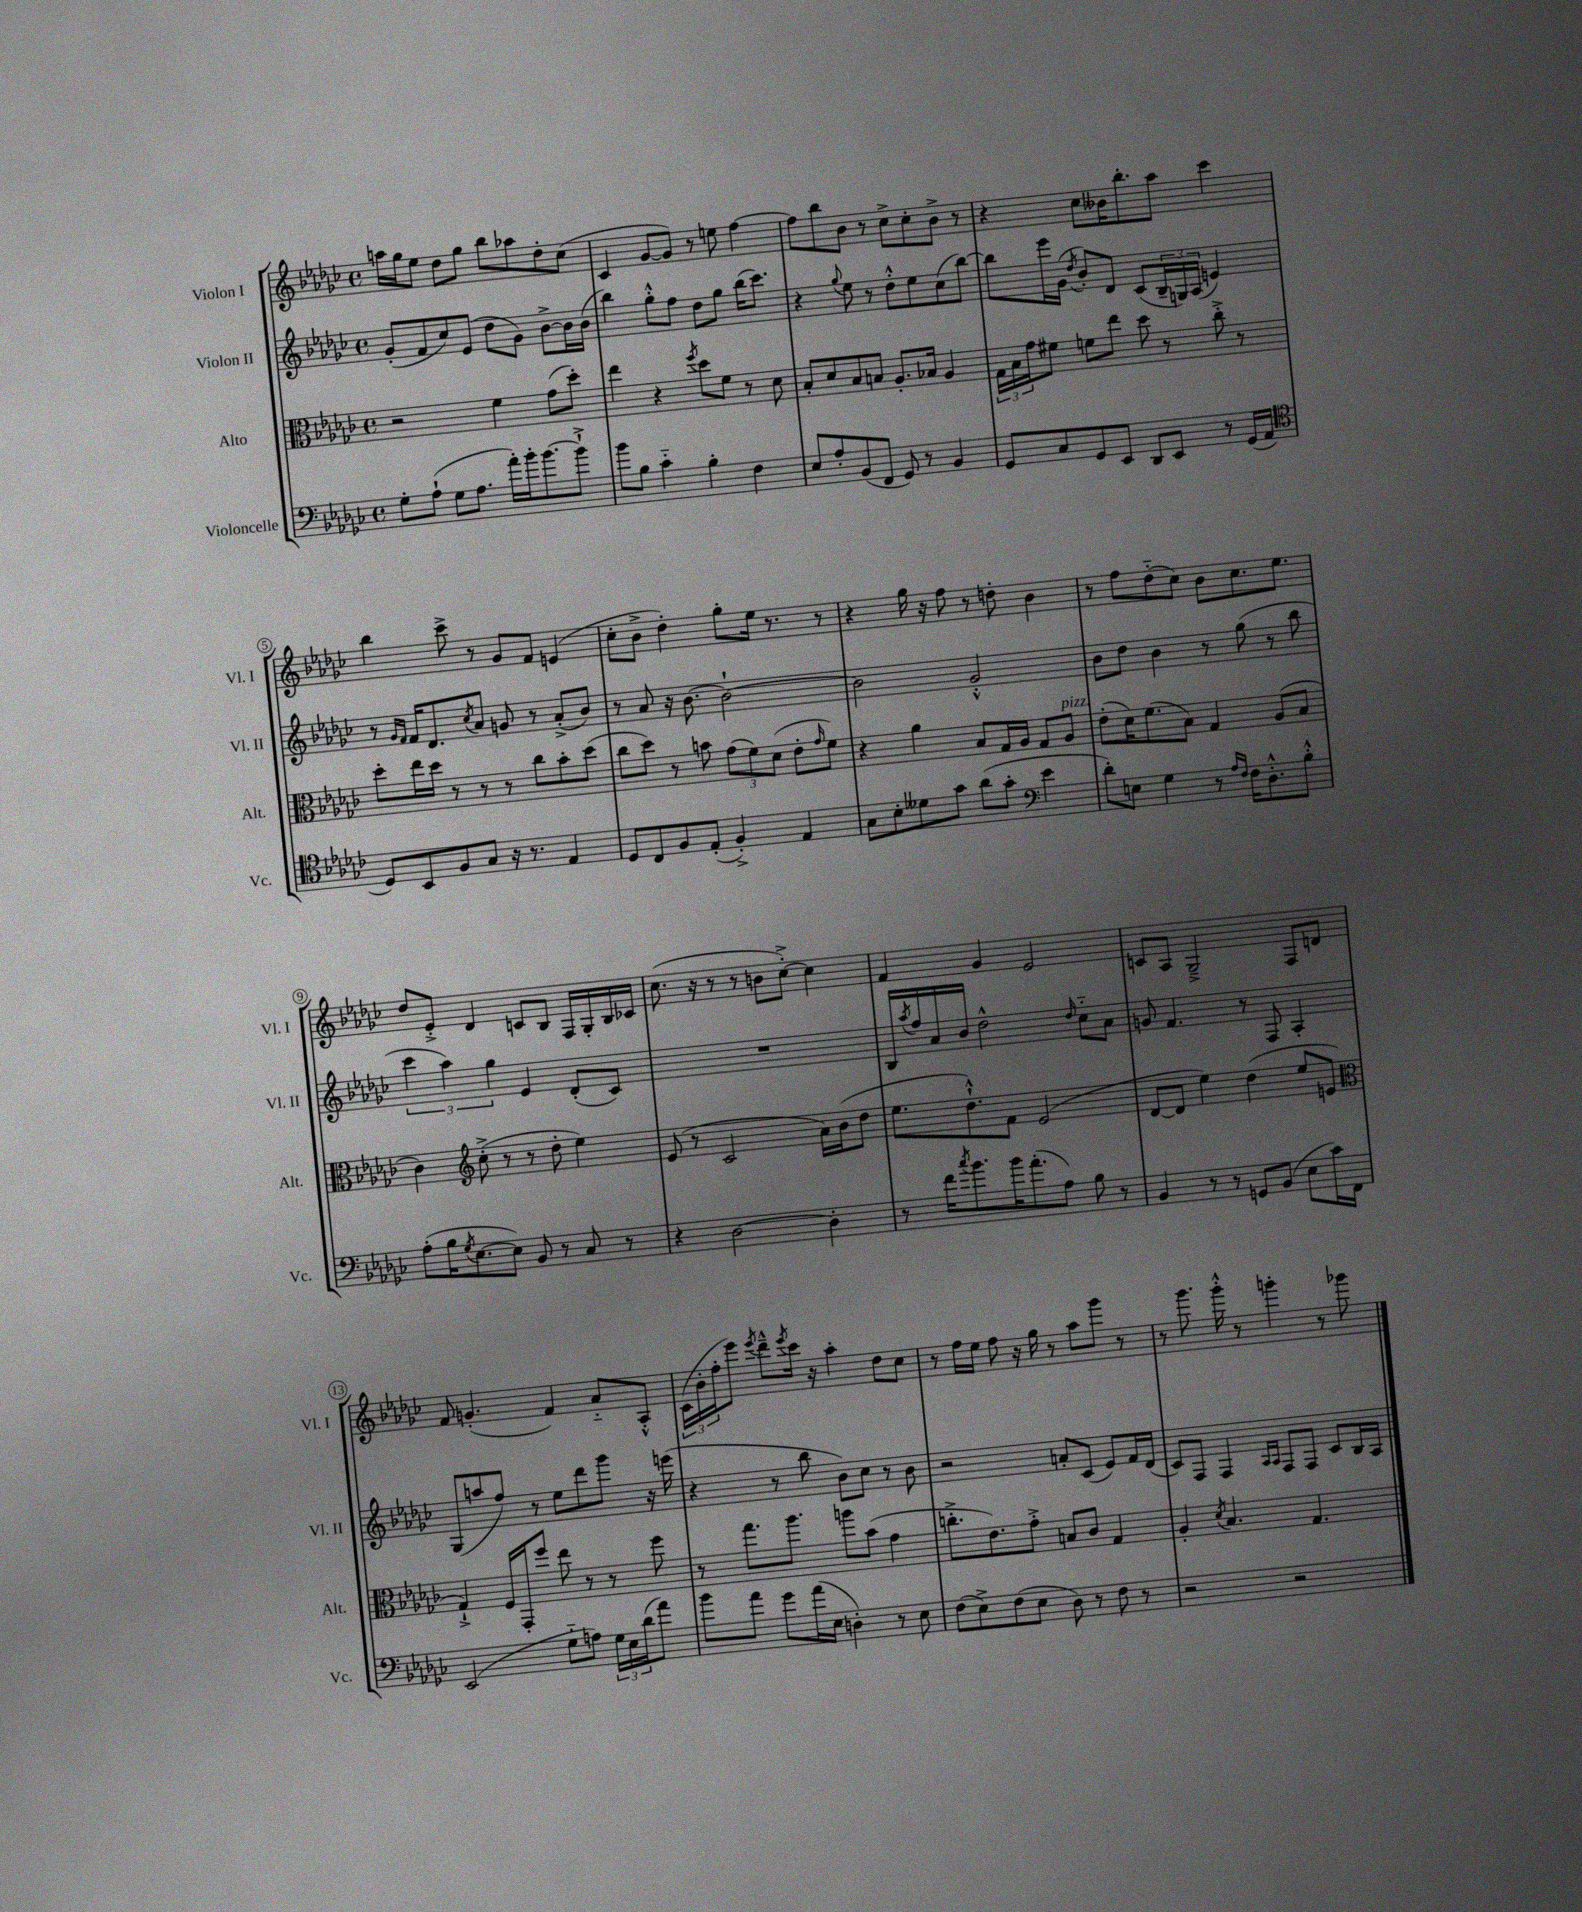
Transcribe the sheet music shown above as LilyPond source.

<<
\new StaffGroup <<
\new Staff = "s0" \with { instrumentName = "Violon I" shortInstrumentName = "Vl. I" } {
    \clef treble \key ges \major \defaultTimeSignature \time 4/4
    a''16 ges''16 ees''8 des''8 ges''8 bes''8 aes''8 des''8-. ces''8( |
    ces'4 ges'8~ ges'8) r8 e''8 f''4~ |
    f''8 bes''8 bes'8 r8 ces''8-> ces''8-. bes'8-> r8 |
    r4 ces''8 beses'16 bes''8.-. aes''8 ces'''4 |
    bes''4 ces'''8-> r8 ges'8 f'8 e'4( |
    ces''8-. bes'8-> des''4-.) ges''8-. ees''16 r8. r8 |
    r4 ges''16 r16 f''8 r8 d''8-. bes'4 |
    r8 f''8 des''8-_( ces''8) bes'8 ces''8. ees''8. |
    des''8 ees'8-.-> des'4 c'8 bes8 f16 ges16-. bes16 ces'16 |
    ces''8.( r16 r8 r8 b'8 ces''8~-.->) ces''4 |
    f'4 ges'4 ees'2 |
    c'8 aes8 ges2---> f8 d'8 |
    f'8 g'4.-.( f'4) aes'8-_ aes8-.-^ |
    \tuplet 3/2 { ces'16( bes'16-. f''16-. } ees'''8) \acciaccatura { ees'''8 } des'''8---^ \acciaccatura { ees'''8 } ces'''16 r16 aes''4-. des''8 ces''8 |
    r8 f''16 ees''16 f''8 r16 ges''16 r8 aes''8 ges'''8 r8 |
    r8 ges'''8. ges'''16-.-^ r8 g'''4-. r8 ges'''8 \bar "|." |
}
\new Staff = "s1" \with { instrumentName = "Violon II" shortInstrumentName = "Vl. II" } {
    \clef treble \key ges \major \defaultTimeSignature \time 4/4
    ges'8-.( f'8 ces''8) ees'8( des''8 ges'8) bes'8~-> bes'16 bes'16( |
    bes''4) ges''8-.-^ f''8 des''8 ges''8 bes''16( ces'''8.) |
    r4 \appoggiatura { ges''8 } ees''8 r8 des''8-.-^ ees''8 ces''8( bes''8~) |
    bes''8 ees'''16 ges'16( \acciaccatura { des''8 } bes'8-.) des'8 ces'8( \tuplet 3/2 { bes16-- g16) aes16( } e'4) |
    r8 \grace { ges'16 f'16 } f'16 des'8. \acciaccatura { ces''8 } aes'8 g'8 r8 aes'8-.->( bes'8) |
    r8 aes'8 r16 bes'8.~ bes'2~-! |
    bes'2 ges'2-.-^ |
    bes'8 des''8 bes'4 r8 ges''8( r8 bes''8 |
    \tuplet 3/2 { ces'''4 aes''4) ges''4 } ees'4 des'8-.( ces'8) |
    R1 |
    bes16 \acciaccatura { aes''8 } f''16 aes'16 bes'16 des''2-^ \grace { des''16 } ces''8-_ aes'8 |
    g'8 f'4. r8 f8 aes4-. |
    ges8( a''8 f''8) r8 ees''8 des'''8 ges'''8 r16 e'''16( |
    r4 r8 bes''8 bes'8) ces''8 r8 bes'8 |
    r2 a'8-. ces'8( ees'8) f'16 des'16( |
    ces'8) f8 f4 \grace { aes16 aes16 } f8 f8 ces'8 bes16 aes16 \bar "|." |
}
\new Staff = "s2" \with { instrumentName = "Alto" shortInstrumentName = "Alt." } {
    \clef alto \key ges \major \defaultTimeSignature \time 4/4
    r2 f'4 ges'8( des''8-.) |
    ees''4 r4 \acciaccatura { f''8 } des''8 f'8 r8 des'8 |
    bes8-. des'8 bes8 b8 aes8.-. bes16 aes4 |
    \tuplet 3/2 { ges16 bes16 ges'16 } fis'8 f'8 ees''8 des''8 r8 ces''8-.-> r8 |
    des''8-. ees''16 des''16 r8 r8 r8 ces''8 bes'8-. des''8( |
    ces''8 des''8) r8 b'8 \tuplet 3/2 { ges'8( f'8) des'8( } ees'8-. \grace { ges'16 } f'8) |
    r4 aes'4 bes8 ges16 aes16 ges8 aes8^\markup { \italic "pizz." } |
    ees'8-.( des'16) f'8.( bes8) ges4 aes8( bes8 |
    ces'4) \clef treble ces''8-.->( r8 r8 des''8-. ees''4) |
    ees'8( r8 ces'2 aes'16) bes'16( des''8 |
    ees''8. des''8.-!-^) f'8 ees'2( |
    des'8~ des'8 ees''4) des''4( ees''8 e'8 |
    \clef alto ges4-!->) f16 ges,16-. f''8 ees''8 r8 r8 f''8 |
    r8 ges''8. aes''8. a''8 bes'8( ges'4 |
    c''8.-.-> ees'8.) ges'8-.-> b8 ces'8 ges4 |
    aes4-. \acciaccatura { des'8 } bes4. ges4. \bar "|." |
}
\new Staff = "s3" \with { instrumentName = "Violoncelle" shortInstrumentName = "Vc." } {
    \clef bass \key ges \major \defaultTimeSignature \time 4/4
    ges8-. aes8-!( ges8 aes8. aes'16-.) bes'16-. bes'8.~ bes'8-!-> |
    bes'8 bes8 ces'4-_ bes4-. f4 |
    ees8 aes8-. bes,8( f,8 ges,8) r8 bes,4 |
    ges,8 ces8 ges,8 ees,8 des,8 ees,8 r8 ges,16( aes,16 |
    \clef tenor des8) bes,8 f8 ges8 r16 r8. ees4 |
    des8 ces8 f8 ees8-.( f4-.->) ees4 |
    ges8 bes8-. deses'8 ges'8 aes'8( ges'8-. \clef bass ees'4 |
    des'8-.) e8 ges4 r8 \grace { aes16 f16 } f16 des8.-.-^ bes8-.-^ |
    aes8-.( bes16 \acciaccatura { ges8 } ees8.~ ees8) bes,8 r8 ces8 r8 |
    r4 des2~ des4-. |
    r8 f'16 \acciaccatura { ces''8 } bes'8. bes'16 aes'8.-.( aes8) bes8 r8 |
    bes,4 r8 r8 g,8 bes,8( ees8 ces'16) f,16 |
    ees,2( ges8-_ a8) \tuplet 3/2 { ges16 ees16 des'16( } aes'8) |
    bes'8 aes'8 ges'8 aes'16( ees16 d4-.) r8 ees8 |
    f8( ees8->) f8( ees8 des8) r8 f8 r8 |
    r2 r2 \bar "|." |
}
>>
>>
\layout { \context { \Score \override BarNumber.stencil = #(make-stencil-circler 0.1 0.3 ly:text-interface::print) } }
